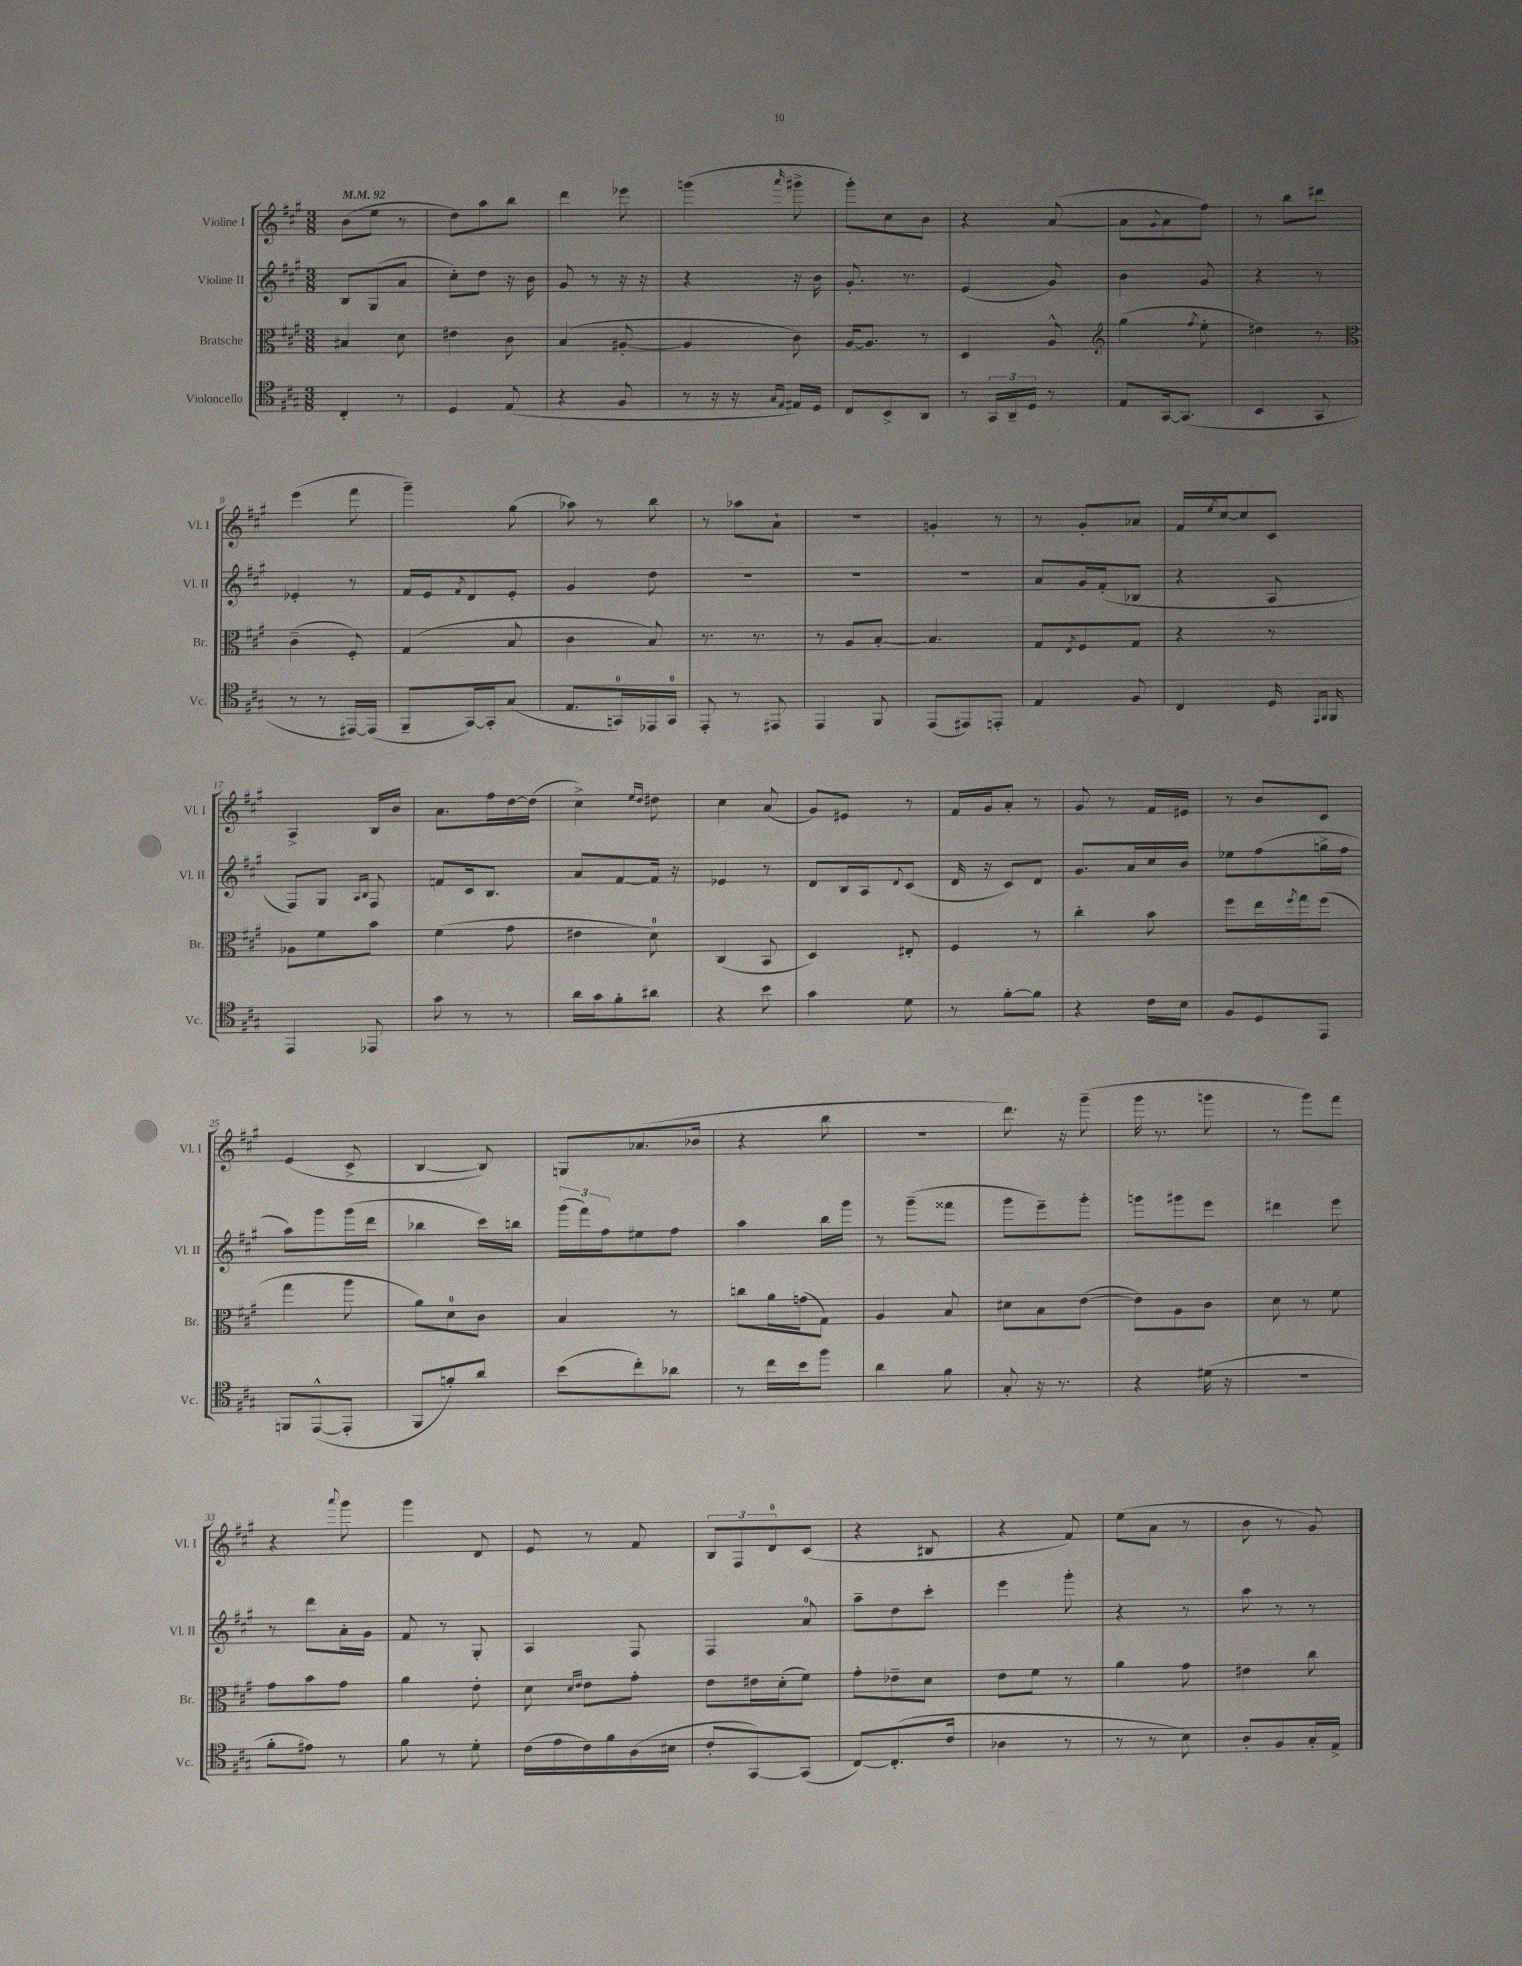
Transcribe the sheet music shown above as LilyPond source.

<<
\new StaffGroup <<
\new Staff = "s0" \with { instrumentName = "Violine I" shortInstrumentName = "Vl. I" } {
    \clef treble \key a \major \numericTimeSignature \time 3/8 \tempo 4 = 92
    b'8( e''8 r8 |
    d''8) a''8 b''8 |
    d'''4 ees'''8 |
    g'''4( \grace { a'''16 } gis'''8-> |
    gis'''8-.) cis''8 b'8 |
    r4 a'8~( |
    a'8 \appoggiatura { gis'8 } a'8 fis''8) |
    r8 b''8 dis'''8 |
    e'''4( fis'''8 |
    gis'''4--) gis''8( |
    aes''8) r8 b''8 |
    r8 aes''8 a'8-! |
    R4. |
    g'4-. r8 |
    r8 gis'8-. aes'8 |
    fis'16 \acciaccatura { e''8 } cis''16~ cis''8 cis'8 |
    a4-> b16 b'16 |
    a'8. fis''16 d''16~ d''16( |
    cis''4->) \grace { e''16 d''16 } dis''8 |
    cis''4 a'8( |
    gis'8) eis'8 r8 |
    fis'16 gis'16 a'8-. r8 |
    gis'8 r8 fis'16 eis'16 |
    r8 b'8 cis'8 |
    e'4( cis'8-> |
    b4~ b8) |
    g8 aes'8.( bes'16 |
    r4 b''8 |
    R4. |
    d'''8.) r16 gis'''8--( |
    gis'''16 r8. g'''8 |
    r8 gis'''8) fis'''8 |
    r4 \appoggiatura { a'''8 } gis'''8 |
    gis'''4 d'8 |
    e'8 r8 fis'8 |
    \tuplet 3/2 { b8 fis8 d'8-0 } cis'8( |
    r4 bis8 |
    r4 fis'8) |
    e''8( a'8 r8 |
    b'8 r8 gis'8) \bar "|." |
}
\new Staff = "s1" \with { instrumentName = "Violine II" shortInstrumentName = "Vl. II" } {
    \clef treble \key a \major \numericTimeSignature \time 3/8
    b8 gis8( a'8 |
    cis''8-.) d''8 r16 b'16 |
    gis'8 r8 r16 r16 |
    r4 r16 b'16 |
    gis'8.-. r8. |
    e'4( gis'8) |
    b'4 gis'8 |
    r4 r8 |
    ees'4-. r8 |
    fis'16 e'16 \acciaccatura { fis'8 } d'8 e'8-. |
    gis'4 d''8 |
    R4. |
    R4. |
    R4. |
    a'8 gis'16 fis'16-.( bes8 |
    r4 a8 |
    fis8) gis8 \grace { a16 b16 } fis8 |
    f'8 cis'16 b8. |
    a'8 fis'8~ fis'16 r16 |
    ees'4 r8 |
    d'8 b16 a16 \appoggiatura { d'8 } cis'8( |
    d'16 r16 cis'8) d'8 |
    gis'8. a'16 cis''16 b'16 |
    ees''8 fis''8( g''16-> fis''16 |
    a''8) gis'''8 gis'''16( d'''16 |
    bes''4 cis'''16) b''16 |
    \tuplet 3/2 { gis'''16( fis'''16) fis''16 } eis''8 fis''8 |
    a''4 b''16 gis'''16 |
    r8 gis'''8--( fisis'''8 |
    gis'''8 e'''8--) gis'''8-. |
    g'''8 gis'''8 e'''8 |
    dis'''4 e'''8 |
    r8 d'''8 a'16-. gis'16 |
    fis'8 r8 gis8-. |
    a4 fis8 |
    fis4 a'8-0 |
    a''8-- d''8 cis'''8-. |
    e'''4 gis'''8-. |
    r4 r8 |
    a''8 r8 r8 \bar "|." |
}
\new Staff = "s2" \with { instrumentName = "Bratsche" shortInstrumentName = "Br." } {
    \clef alto \key a \major \numericTimeSignature \time 3/8
    bis4 d'8 |
    eis'4 cis'8 |
    b4( ais8~-. |
    ais4 cis'8) |
    a16~ a8. r8 |
    d4 a8-^ |
    \clef treble gis''4( \acciaccatura { fis''8 } e''8-. |
    dis''4) r8 |
    \clef alto cis'4--( fis8-.) |
    gis4( b8 |
    cis'4 b8) |
    r8. r8. |
    r8 a8 b8~-. |
    b4. |
    gis8 \acciaccatura { e8 } fis8 gis8 |
    r4 r8 |
    aes8 fis'8 b'8 |
    fis'4( gis'8 |
    eis'4 d'8-0) |
    cis4( b,8 |
    d4) eis8-. |
    fis4 r8 |
    cis''4-. b'8 |
    fis''8 e''16 \acciaccatura { fis''8 } gis''16 fis''8( |
    gis''4 a''8 |
    a'8) d'8-0 cis'8 |
    b4 r8 |
    c''8 a'16 g'16( gis8) |
    a4 b8 |
    dis'8 b8 e'8~( |
    e'8) a8 cis'8 |
    d'8 r8 fis'8 |
    gis'8 b'8 gis'8 |
    a'4 e'8-. |
    d'8 \grace { d'16 e'16 } e'8 gis'8-. |
    e'8 eis'16 d'16-.( fis'8) |
    gis'8-. ees'8-- d'8 |
    e'8 fis'8 r8 |
    a'4 gis'8 |
    eis'4 cis''8 \bar "|." |
}
\new Staff = "s3" \with { instrumentName = "Violoncello" shortInstrumentName = "Vc." } {
    \clef tenor \key a \major \numericTimeSignature \time 3/8
    cis4-. r8 |
    d4 e8( |
    r4 fis8 |
    r8 r16 r16 \grace { gis16 e16 } eis16) d16 |
    cis8 b,8-> a,8 |
    r8 \tuplet 3/2 { gis,16 a,16-- d16 } r8 |
    e8 gis,16~ gis,8.( |
    b,4 gis,8 |
    r8 r8 eis,16~) eis,16( |
    fis,8-- gis,16~) gis,16-. gis8( |
    e8. g,16-0) ees,16 g,16-0 |
    e,8-. r8 eis,8 |
    e,4 fis,8 |
    e,8( eis,8) e,8-. |
    e4 fis8 |
    cis4 d16 \grace { e,16 fis,16 } fis,16 |
    e,4 ees,8 |
    gis'8 r8 r8 |
    a'16 gis'16 fis'8-. ais'8 |
    r4 b'8 |
    gis'4 d'8 |
    r8 fis'8~-. fis'8 |
    r4 cis'16 b16 |
    fis8 d8 e,8 |
    f,8 e,8~-^( e,8-. |
    fis,8 f'8-.) a'8 |
    b'8( cis''8-.) aes'8 |
    r8 cis''16 b'16 fis''8 |
    a'4 fis'8 |
    gis8-. r16 r8. |
    r4 dis'16( r16 |
    R4. |
    fis'8-. eis'8) r8 |
    fis'8 r8 d'8-. |
    cis'16( e'16 cis'16) fis'16 a16( bis16 |
    cis'8-. gis,8~) gis,8( |
    cis8~) cis8.-.( cis'16 |
    aes4 r8 |
    r8 r8 b8) |
    a8-. fis8 gis16-. e16-> \bar "|." |
}
>>
>>
